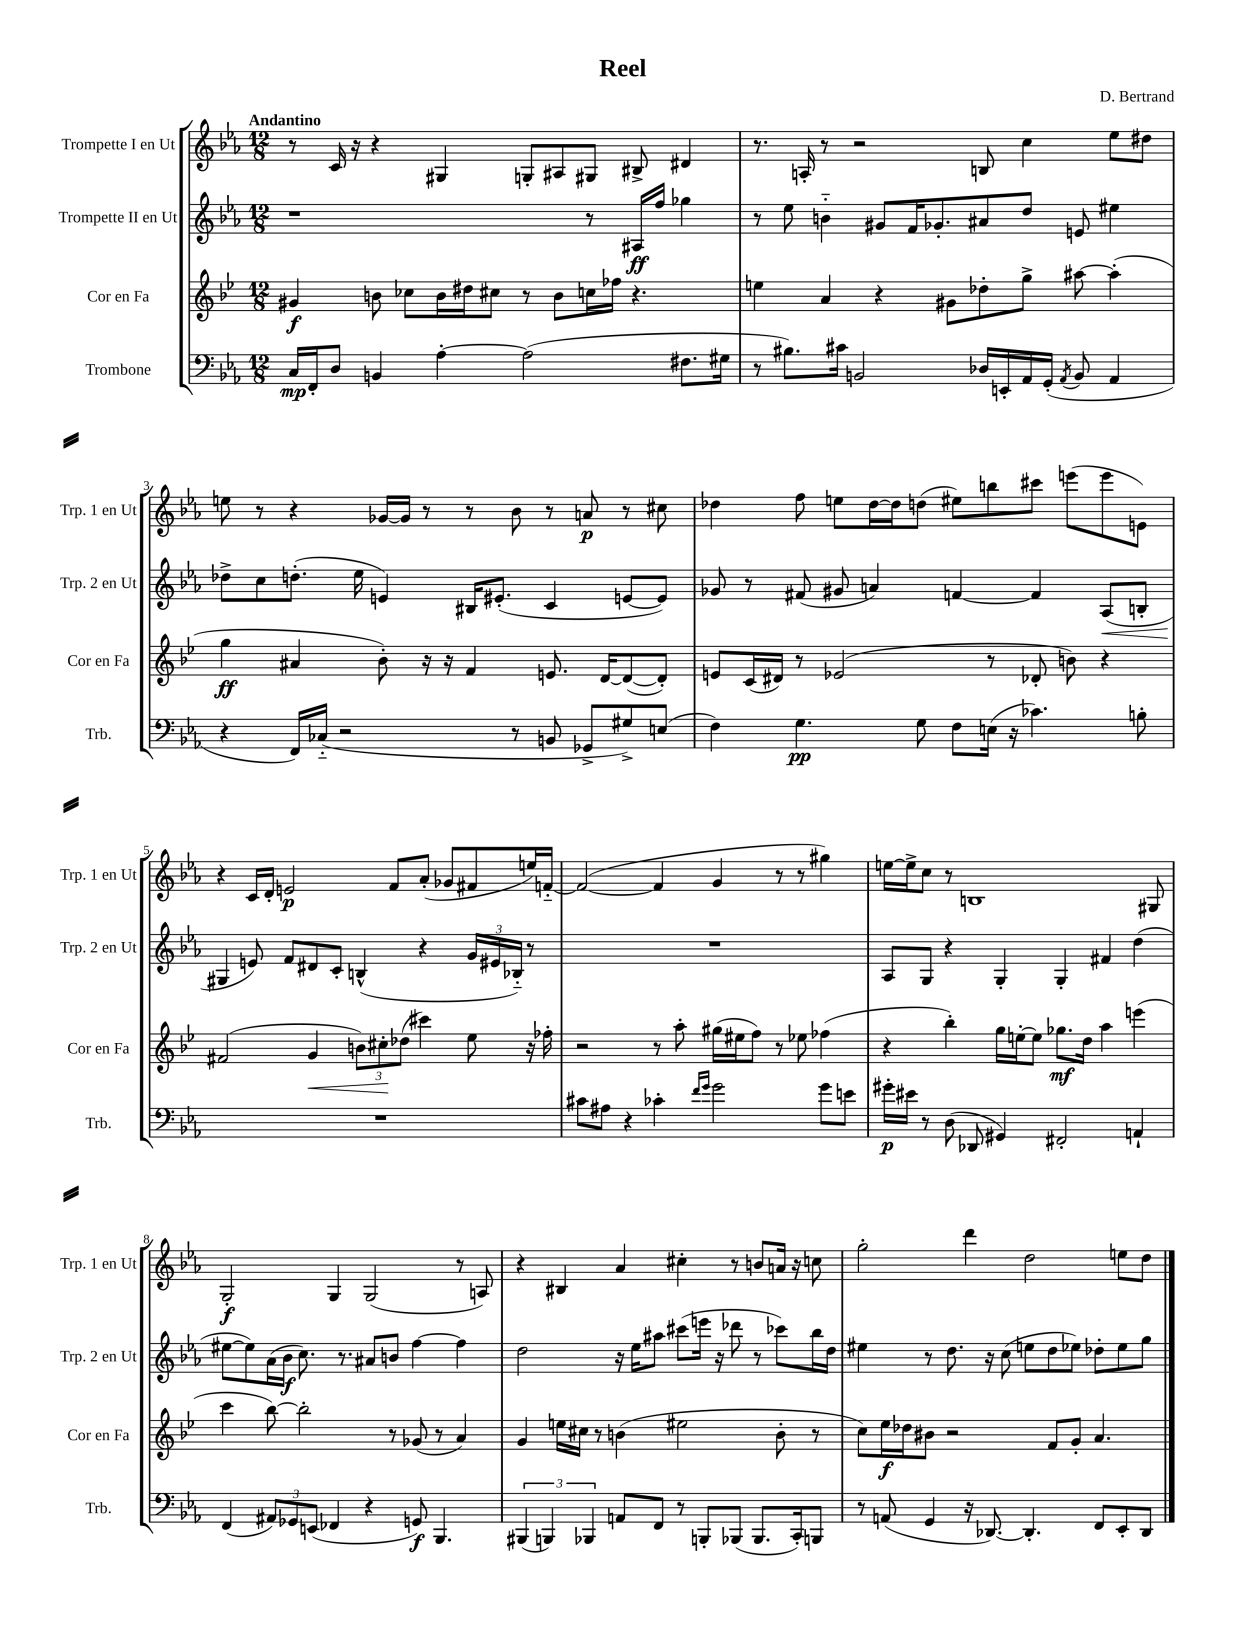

**kern	**kern	**kern	**kern
*staff4	*staff3	*staff2	*staff1
*clefF4	*clefG2	*clefG2	*clefG2
*k[b-e-a-]	*k[b-e-]	*k[b-e-a-]	*k[b-e-a-]
*M12/8	*M12/8	*M12/8	*M12/8
16C	4g#	1r	8r
16FF'	.	.	.
8D	.	.	16c
.	.	.	16r
4BB	8b	.	4r
.	8cc-	.	.
[4A-'	16b	.	4G#
.	16dd#	.	.
.	8cc#	.	.
(2A-]	8r	.	8G'
.	8b	.	8A#
.	16cc	8r	8G#
.	16ff-	.	.
.	4.r	16A#	8B#^
.	.	16ff	.
8.F#	.	4gg-	4d#
16G#	.	.	.
=	=	=	=
8r	4ee	8r	8.r
8.B#)	.	8ee-	.
.	.	.	16A'
.	4a	4b'~	8r
16c#	.	.	.
2BB	.	.	2r
.	4r	8g#	.
.	.	16f	.
.	.	8.g-'	.
.	8g#	.	.
16D-	8dd-'	8a#	8B
16EE'	.	.	.
16AA-	8gg^	8dd	4cc
(16GG'	.	.	.
8qAA-	.	.	.
8BB	[8aa#	8e	.
4AA-	(4aa#']	4ee#	8ee-
.	.	.	8dd#
=	=	=	=
4r	4gg	8dd-^	8ee
.	.	8cc	8r
16FF)	4a#	(8.dd'	4r
(16C-'~	.	.	.
2r	.	.	.
.	.	16ee-	.
.	8b-')	4e)	[16g-
.	.	.	16g-]
.	16r	.	8r
.	16r	.	.
.	4f	16B#	8r
.	.	(8.e#'	.
8r	.	.	8b-
8BB	8.e	4c	8r
8GG-^	.	.	8a
.	[16d	.	.
8G#^)	(8d_	[8e	8r
(8E	8d'])	8e])	8cc#
=	=	=	=
4F)	8e	8g-	4dd-
.	(16c	8r	.
.	16d#)	.	.
4.G	8r	(8f#	8ff
.	(2e-	8g#	8ee
.	.	4a)	[16dd-
.	.	.	16dd-]
8G	.	.	(8dd
8F	.	[4f	8ee#)
(16E	8r	.	8bb
16r	.	.	.
4.c-)	8d-'	4f]	8ccc#
.	8b)	.	(8eee
.	4r	(8A-	8eee
8B'	.	8B'	8e)
=	=	=	=
1.r	(2f#	4G#	4r
.	.	8e)	16c
.	.	.	16d'
.	.	8f	2e
.	4g	8d#	.
.	.	8c'	.
.	12b)	(4B^^	.
.	12cc#'	.	.
.	.	.	8f
.	(12dd-	.	.
.	4ccc#)	4r	(8a-'
.	.	.	8g-
.	8ee-	24g	8f#
.	.	24e#	.
.	.	24B-'~)	.
.	16r	8r	16ee)
.	16ff-'	.	[16f'~
=	=	=	=
8c#	2r	1.r	(2f_
8A#	.	.	.
4r	.	.	.
4c-'	8r	.	4f]
.	8aa'	.	.
16qqf	.	.	.
16qqg	.	.	.
2g	(16gg#	.	4g
.	16ee#	.	.
.	8ff)	.	.
.	8r	.	8r
.	8ee-	.	8r
8g	(4ff-	.	4gg#)
8e	.	.	.
=	=	=	=
16g#'	4r	8A-	[16ee
16e#	.	.	16ee^]
8r	.	8G	8cc
(8D	4bb-')	4r	8r
8DD-	.	.	1B
4GG#)	16gg	4G'	.
.	[16ee'	.	.
.	8ee]	.	.
2FF#'	8.gg-	4G'	.
.	16dd	.	.
.	4aa	4f#	.
4AA`	(4eee	(4dd	.
.	.	.	8G#
=	=	=	=
(4FF	4ccc	[8ee#	2G'
.	.	8ee#])	.
12AA#)	[8bb-)	(16a-	.
.	.	16b-	.
12GG-	.	.	.
.	2bb-']	8.cc)	.
(12EE	.	.	.
4FF-	.	.	4G
.	.	8.r	.
4r	.	8a#	(2G
.	8r	8b	.
8GG)	(8g-	[4ff	.
4.BBB-	8r	.	.
.	4a)	4ff]	8r
.	.	.	8A)
=	=	=	=
(6BBB#	4g	2dd	4r
6BBB)	.	.	.
.	16ee	.	4B#
.	16cc#	.	.
6BBB-	.	.	.
.	8r	.	.
8AA	(4b	16r	4a-
.	.	16ee-	.
8FF	.	8aa#	.
8r	2ee#	(8ccc#	4cc#'
8BBB'	.	16eee	.
.	.	16r	.
(8BBB-	.	8ddd-	8r
8.BBB-	.	8r	8b
.	8b'	8ccc-)	16a
16CC')	.	.	16r
8BBB	8r	16bb-	8cc
.	.	16dd	.
=	=	=	=
8r	8cc)	4ee#	2gg'
(8AA	16ee-	.	.
.	16dd-	.	.
4GG	8b#	8r	.
.	2r	8.dd	.
16r	.	.	4ddd
[8.DD-)	.	16r	.
.	.	(8cc	.
4.DD-']	.	8ee	2dd
.	8f	8dd	.
.	8g'	8ee-)	.
8FF	4.a	8dd-'	.
8EE-'	.	8ee-	8ee
8DD-	.	8gg	8dd
==	==	==	==
*-	*-	*-	*-
